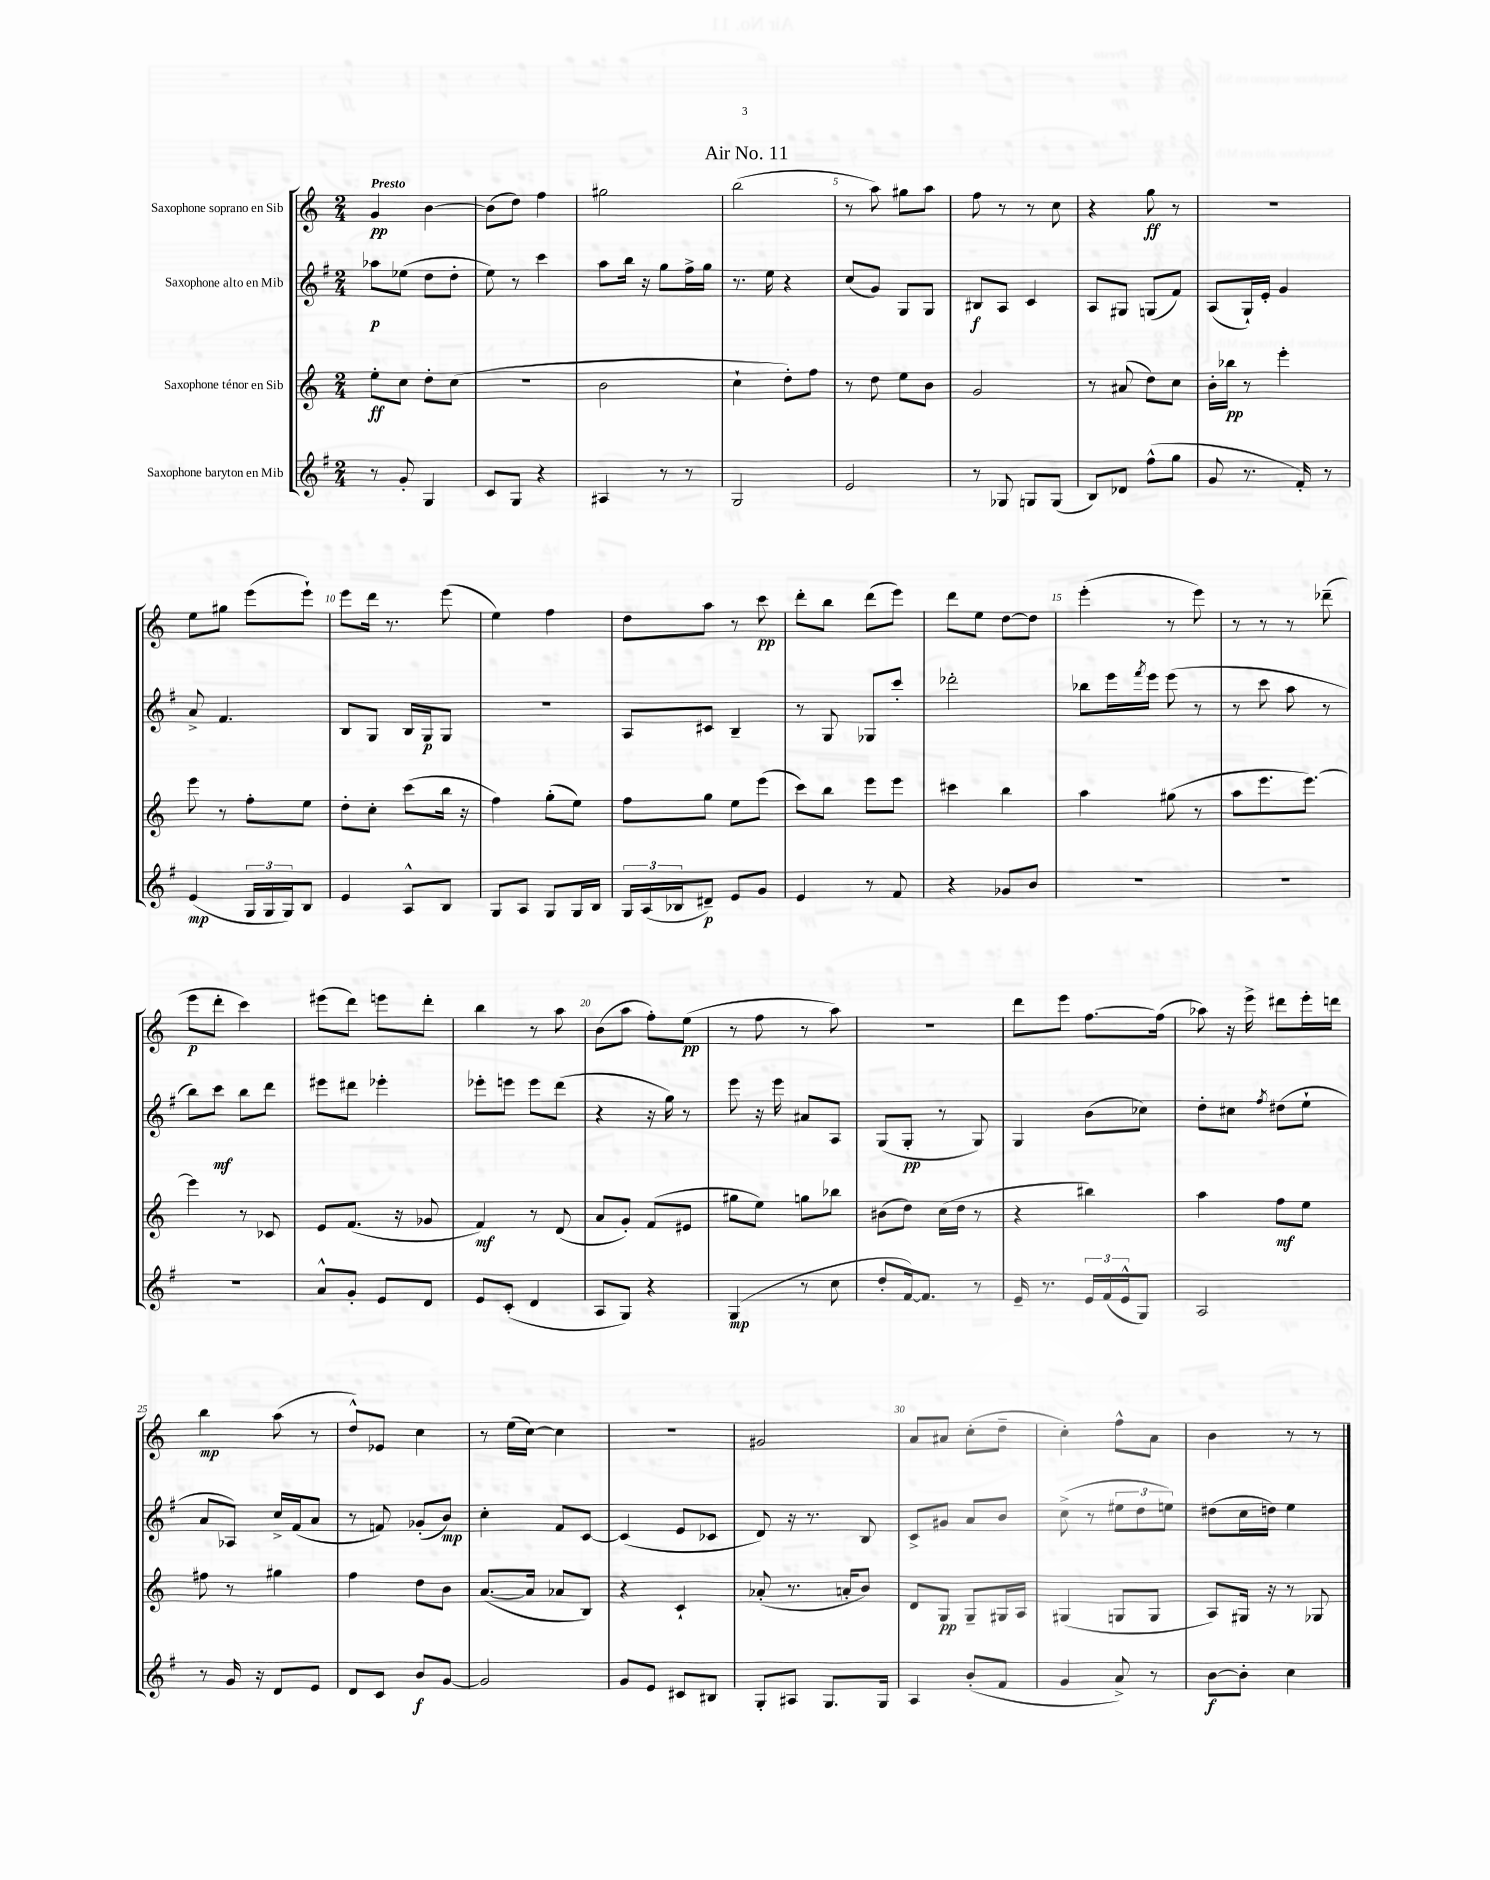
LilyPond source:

\header { title = "Air No. 11" }
<<
\new StaffGroup <<
\new Staff = "s0" \with { instrumentName = "Saxophone soprano en Sib" } {
    \clef treble \key c \major \numericTimeSignature \time 2/4 \tempo "Presto"
    g'4\pp b'4~ |
    b'8( d''8) f''4 |
    gis''2 |
    b''2( |
    r8 a''8) gis''8 a''8 |
    f''8 r8 r8 c''8 |
    r4 g''8\ff r8 |
    r2 |
    e''8 gis''8 e'''8( e'''8-!) |
    e'''8 d'''16 r8. e'''8( |
    e''4) f''4 |
    d''8 a''8 r8 c'''8\pp |
    d'''8-. b''8 d'''8( e'''8) |
    d'''8 e''8 d''8~ d''8 |
    e'''4-.( r8 e'''8) |
    r8 r8 r8 des'''8--( |
    e'''8\p d'''8-. c'''4) |
    eis'''8( d'''8) e'''8 d'''8-. |
    b''4 r8 a''8 |
    b'8( a''8 f''8-.) e''8\pp( |
    r8 f''8 r8 a''8) |
    R2 |
    d'''8 e'''8 f''8.~ f''16( |
    aes''8) r16 e'''16-> dis'''8 e'''16-. d'''16 |
    b''4\mp a''8( r8 |
    d''8-^) ees'8 c''4 |
    r8 e''16( c''16~) c''4 |
    R2 |
    gis'2 |
    a'8 ais'8 c''8-.( d''8-- |
    c''4-.) f''8-^ a'8 |
    b'4 r8 r8 \bar "|." |
}
\new Staff = "s1" \with { instrumentName = "Saxophone alto en Mib" } {
    \clef treble \key g \major \numericTimeSignature \time 2/4
    aes''8\p ees''8( d''8 d''8-. |
    e''8) r8 c'''4 |
    a''8 b''16 r16 g''8 fis''16-> g''16 |
    r8. e''16 r4 |
    c''8( g'8) g8 g8 |
    bis8\f a8 c'4 |
    a8 gis8 g8( fis'8) |
    a8( g16-!) e'16-. g'4 |
    a'8-> fis'4. |
    b8 g8 b16 g16\p g8 |
    R2 |
    a8 cis'8 b4-- |
    r8 g8 ges8 c'''8-. |
    des'''2-. |
    bes''8 e'''16 \acciaccatura { fis'''8 } e'''16 e'''8( r8 |
    r8 c'''8 a''8 r8 |
    b''8) c'''8\mf b''8 d'''8 |
    eis'''8 dis'''8 ees'''4-. |
    ees'''8-. e'''8 e'''8 d'''8( |
    r4 r16 g''16) r8 |
    e'''8 r16 e'''16 ais'8 a8 |
    g8( g8-.\pp r8 g8) |
    g4 b'8( ces''8) |
    d''8-. cis''8 \acciaccatura { fis''8 } dis''8( e''8-! |
    a'8 aes8) c''16-> fis'16( a'8 |
    r8 f'8) ges'8-.( b'8\mp) |
    c''4-. fis'8 c'8~ |
    c'4( e'8 ces'8 |
    d'8) r16 r8. b8 |
    c'8-> gis'8 a'8 b'8 |
    c''8->( r8 \tuplet 3/2 { eis''8 d''8 e''8) } |
    dis''8( c''16 d''16) e''4 \bar "|." |
}
\new Staff = "s2" \with { instrumentName = "Saxophone ténor en Sib" } {
    \clef treble \key c \major \numericTimeSignature \time 2/4
    e''8-.\ff c''8 d''8-. c''8( |
    r2 |
    b'2 |
    c''4-! d''8-.) f''8 |
    r8 d''8 e''8 b'8 |
    g'2 |
    r8 ais'8( d''8) c''8 |
    b'16-. bes''16\pp r8 e'''4-. |
    e'''8 r8 f''8-. e''8 |
    d''8-. c''8-. c'''8( b''16 r16 |
    f''4) g''8-.( e''8) |
    f''8 g''8 e''8 e'''8( |
    c'''8) b''8 e'''8 e'''8 |
    cis'''4 b''4 |
    a''4 gis''8( r8 |
    a''8 e'''8. e'''8.~) |
    e'''4 r8 ces'8 |
    e'8 f'8.( r16 ges'8 |
    f'4\mf) r8 d'8( |
    a'8 g'8-.) f'8( eis'8 |
    gis''8 e''8) g''8 bes''8 |
    bis'8( d''8) c''16( d''16 r8 |
    r4 bis''4) |
    a''4 f''8\mf e''8 |
    fis''8 r8 gis''4 |
    f''4 d''8 b'8 |
    a'8.~( a'16 aes'8 b8) |
    r4 c'4-! |
    aes'8-.( r8. a'16-. b'8) |
    d'8 g8\pp g8-- gis16 a16 |
    gis4( g8 g8 |
    a8) gis16 r16 r8 ges8 \bar "|." |
}
\new Staff = "s3" \with { instrumentName = "Saxophone baryton en Mib" } {
    \clef treble \key g \major \numericTimeSignature \time 2/4
    r8 g'8-. g4 |
    c'8 g8 r4 |
    ais4 r8 r8 |
    g2 |
    e'2 |
    r8 ges8 g8 g8( |
    b8) des'8 fis''8-^( g''8 |
    g'8 r8. fis'16-.) r8 |
    e'4\mp( \tuplet 3/2 { g16 g16 g16) } b8 |
    e'4 a8-^ b8 |
    g8 a8 g8 g16 b16 |
    \tuplet 3/2 { g16 a16( bes16 } dis'8--\p) e'8 g'8 |
    e'4 r8 fis'8 |
    r4 ges'8 b'8 |
    R2 |
    R2 |
    R2 |
    a'8-^ g'8-. e'8 d'8 |
    e'8 c'8-.( d'4 |
    a8 g8) r4 |
    g4\mp( r8 c''8 |
    d''8-. fis'16~) fis'8. r8 |
    e'16-- r8. \tuplet 3/2 { e'16 fis'16( e'16-^ } g8) |
    a2 |
    r8 g'16 r16 d'8 e'8 |
    d'8 c'8 b'8\f g'8~ |
    g'2 |
    g'8 e'8 cis'8 bis8 |
    g8-. ais8 g8. g16 |
    a4 b'8-.( fis'8 |
    g'4 a'8->) r8 |
    b'8~\f b'8-. c''4 \bar "|." |
}
>>
>>
\layout { \context { \Score \override BarNumber.break-visibility = ##(#f #t #t) barNumberVisibility = #(every-nth-bar-number-visible 5) } }
